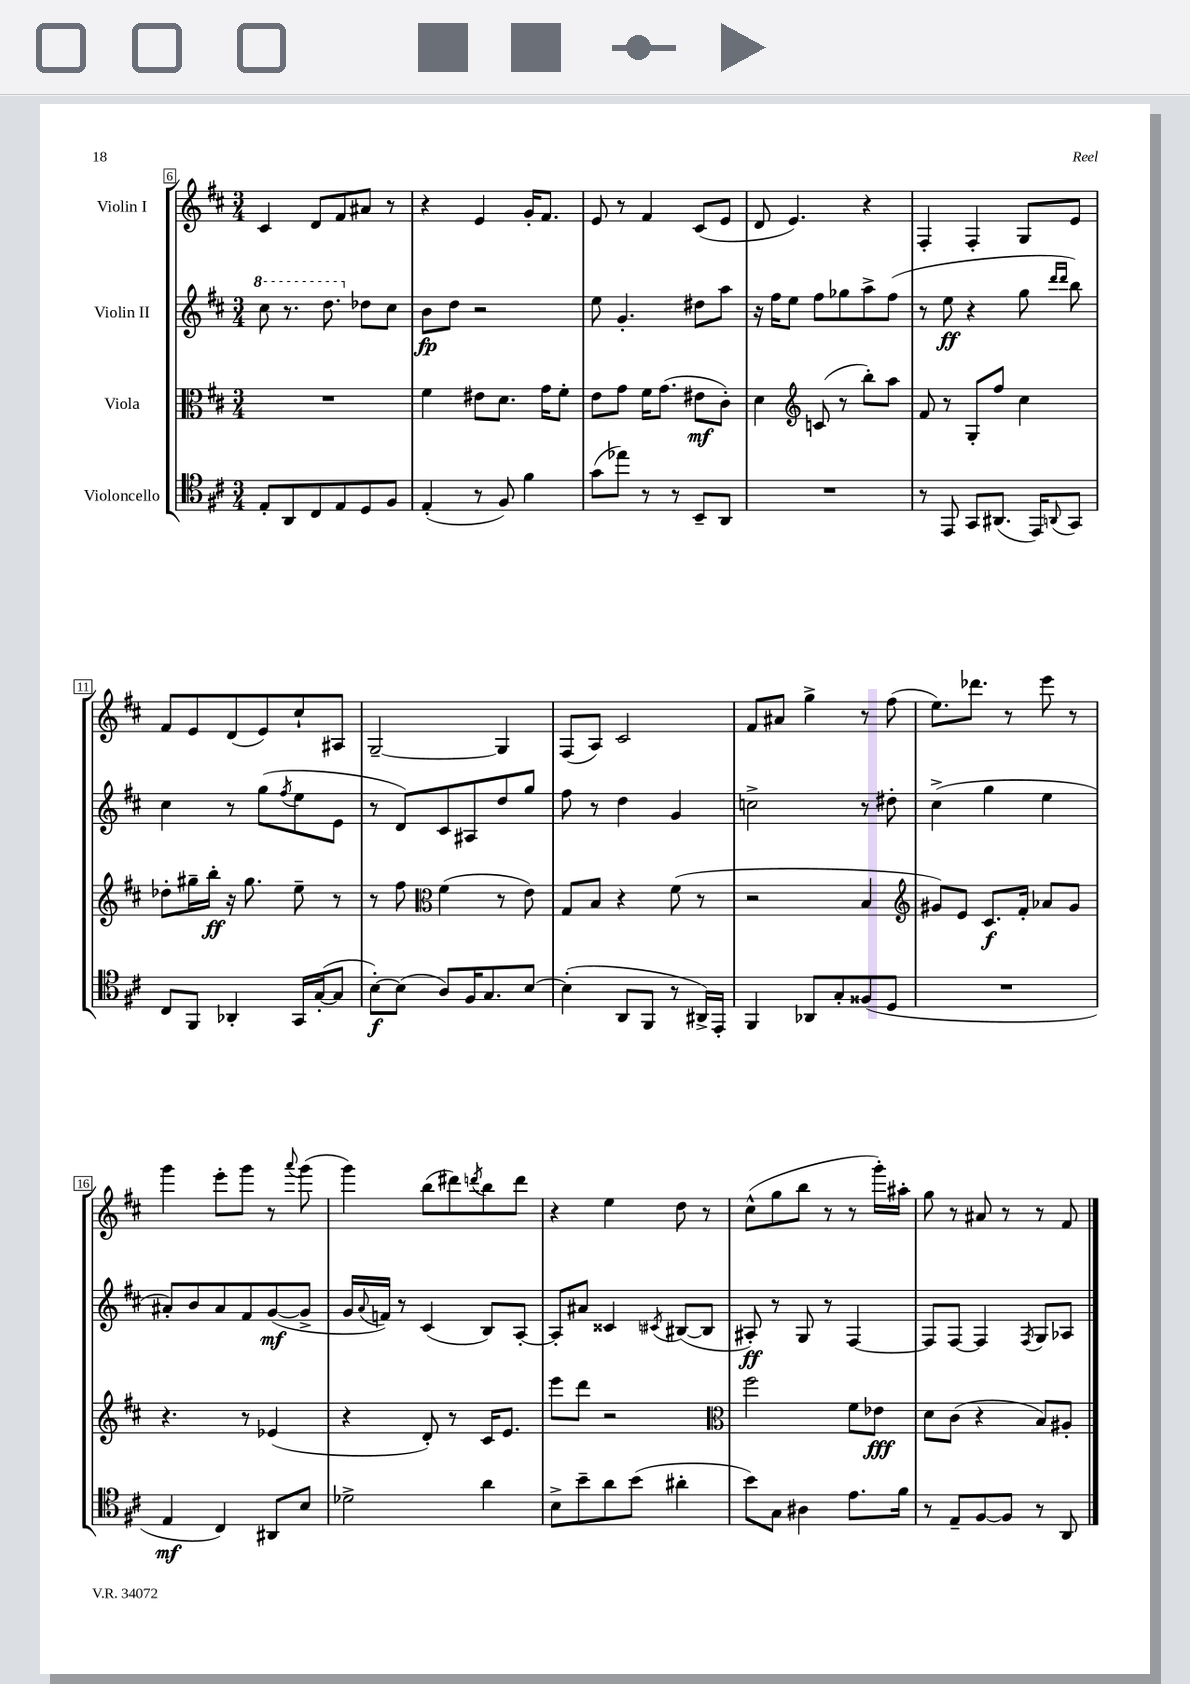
<<
\new StaffGroup <<
\new Staff = "s0" \with { instrumentName = "Violin I" } {
    \clef treble \key d \major \numericTimeSignature \time 3/4
    cis'4 d'8 fis'8 ais'8 r8 |
    r4 e'4 g'16-. fis'8. |
    e'8 r8 fis'4 cis'8( e'8 |
    d'8 e'4.) r4 |
    fis4-. fis4-. g8 e'8 |
    fis'8 e'8 d'8( e'8) cis''8-! ais8 |
    g2~-- g4 |
    fis8( a8) cis'2 |
    fis'8 ais'8 g''4-> r8 fis''8( |
    e''8.) des'''8. r8 e'''8 r8 |
    g'''4 e'''8-. g'''8 r8 \appoggiatura { a'''8 } g'''8( |
    g'''4) b''8( dis'''8) \acciaccatura { d'''8 } b''8 d'''8 |
    r4 e''4 d''8 r8 |
    cis''8-^( g''8 b''8 r8 r8 g'''16-.) ais''16-. |
    g''8 r8 ais'8 r8 r8 fis'8 \bar "|." |
}
\new Staff = "s1" \with { instrumentName = "Violin II" } {
    \clef treble \key d \major \numericTimeSignature \time 3/4
    \ottava #1 cis'''8 r8. d'''8. \ottava #0 des''8 cis''8 |
    b'8\fp d''8 r2 |
    e''8 g'4.-. dis''8 a''8 |
    r16 fis''16 e''8 fis''8 ges''8 a''8-> fis''8( |
    r8 e''8\ff r4 g''8 \grace { d'''16 d'''16 } b''8) |
    cis''4 r8 g''8( \acciaccatura { fis''8 } e''8 e'8 |
    r8 d'8) cis'8 ais8 d''8 g''8 |
    fis''8 r8 d''4 g'4 |
    c''2-> r8 dis''8-. |
    cis''4->( g''4 e''4 |
    ais'8-.) b'8 ais'8 fis'8 g'8~\mf( g'8-> |
    g'16 \appoggiatura { a'8 } f'16) r8 cis'4( b8) a8~-. |
    a8-. ais'8 cisis'4 \acciaccatura { cis'8 } bis8~( bis8 |
    ais8-.\ff) r8 g8 r8 fis4~ |
    fis8 fis8~ fis4 \acciaccatura { fis8 } g8 aes8 \bar "|." |
}
\new Staff = "s2" \with { instrumentName = "Viola" } {
    \clef alto \key d \major \numericTimeSignature \time 3/4
    R2. |
    fis'4 eis'8 d'8. g'16 fis'8-. |
    e'8 g'8 fis'16 g'8.( eis'8\mf cis'8-.) |
    d'4 \clef treble c'8( r8 b''8-.) a''8 |
    fis'8 r8 g8-. fis''8 cis''4 |
    des''8-. gis''16-- b''16-.\ff r16 gis''8. e''8-- r8 |
    r8 fis''8 \clef alto fis'4( r8 e'8) |
    g8 b8 r4 fis'8( r8 |
    r2 b4 |
    \clef treble gis'8) e'8 cis'8.\f fis'16-. aes'8 gis'8 |
    r4. r8 ees'4( |
    r4 d'8-.) r8 cis'16 e'8. |
    e'''8 d'''8 r2 |
    \clef alto fis''2 fis'8 ees'8\fff |
    d'8 cis'8( r4 b8) ais8-. \bar "|." |
}
\new Staff = "s3" \with { instrumentName = "Violoncello" } {
    \clef tenor \key d \major \numericTimeSignature \time 3/4
    e8-. a,8 cis8 e8 d8 fis8 |
    e4-.( r8 fis8) fis'4 |
    g'8( ees''8) r8 r8 b,8-- a,8 |
    R2. |
    r8 e,8 g,8 ais,8.( e,16) \appoggiatura { a,8 } g,8 |
    cis8 fis,8 aes,4-. g,16 g16~-.( g8 |
    b8~-.\f) b8( a8) fis16 g8. b8~ |
    b4-.( a,8 fis,8 r8 ais,16->) e,16-. |
    fis,4 aes,8 g8-. fisis8( d8 |
    R2. |
    e4\mf cis4) ais,8 b8 |
    des'2-> a'4 |
    b8-> b'8-- a'8 b'8( ais'4-. |
    b'8) g8 ais4 e'8. fis'16 |
    r8 e8-- fis8~ fis8 r8 a,8 \bar "|." |
}
>>
>>
\layout { \context { \Score currentBarNumber = #6 \override BarNumber.stencil = #(make-stencil-boxer 0.1 0.3 ly:text-interface::print) } }
